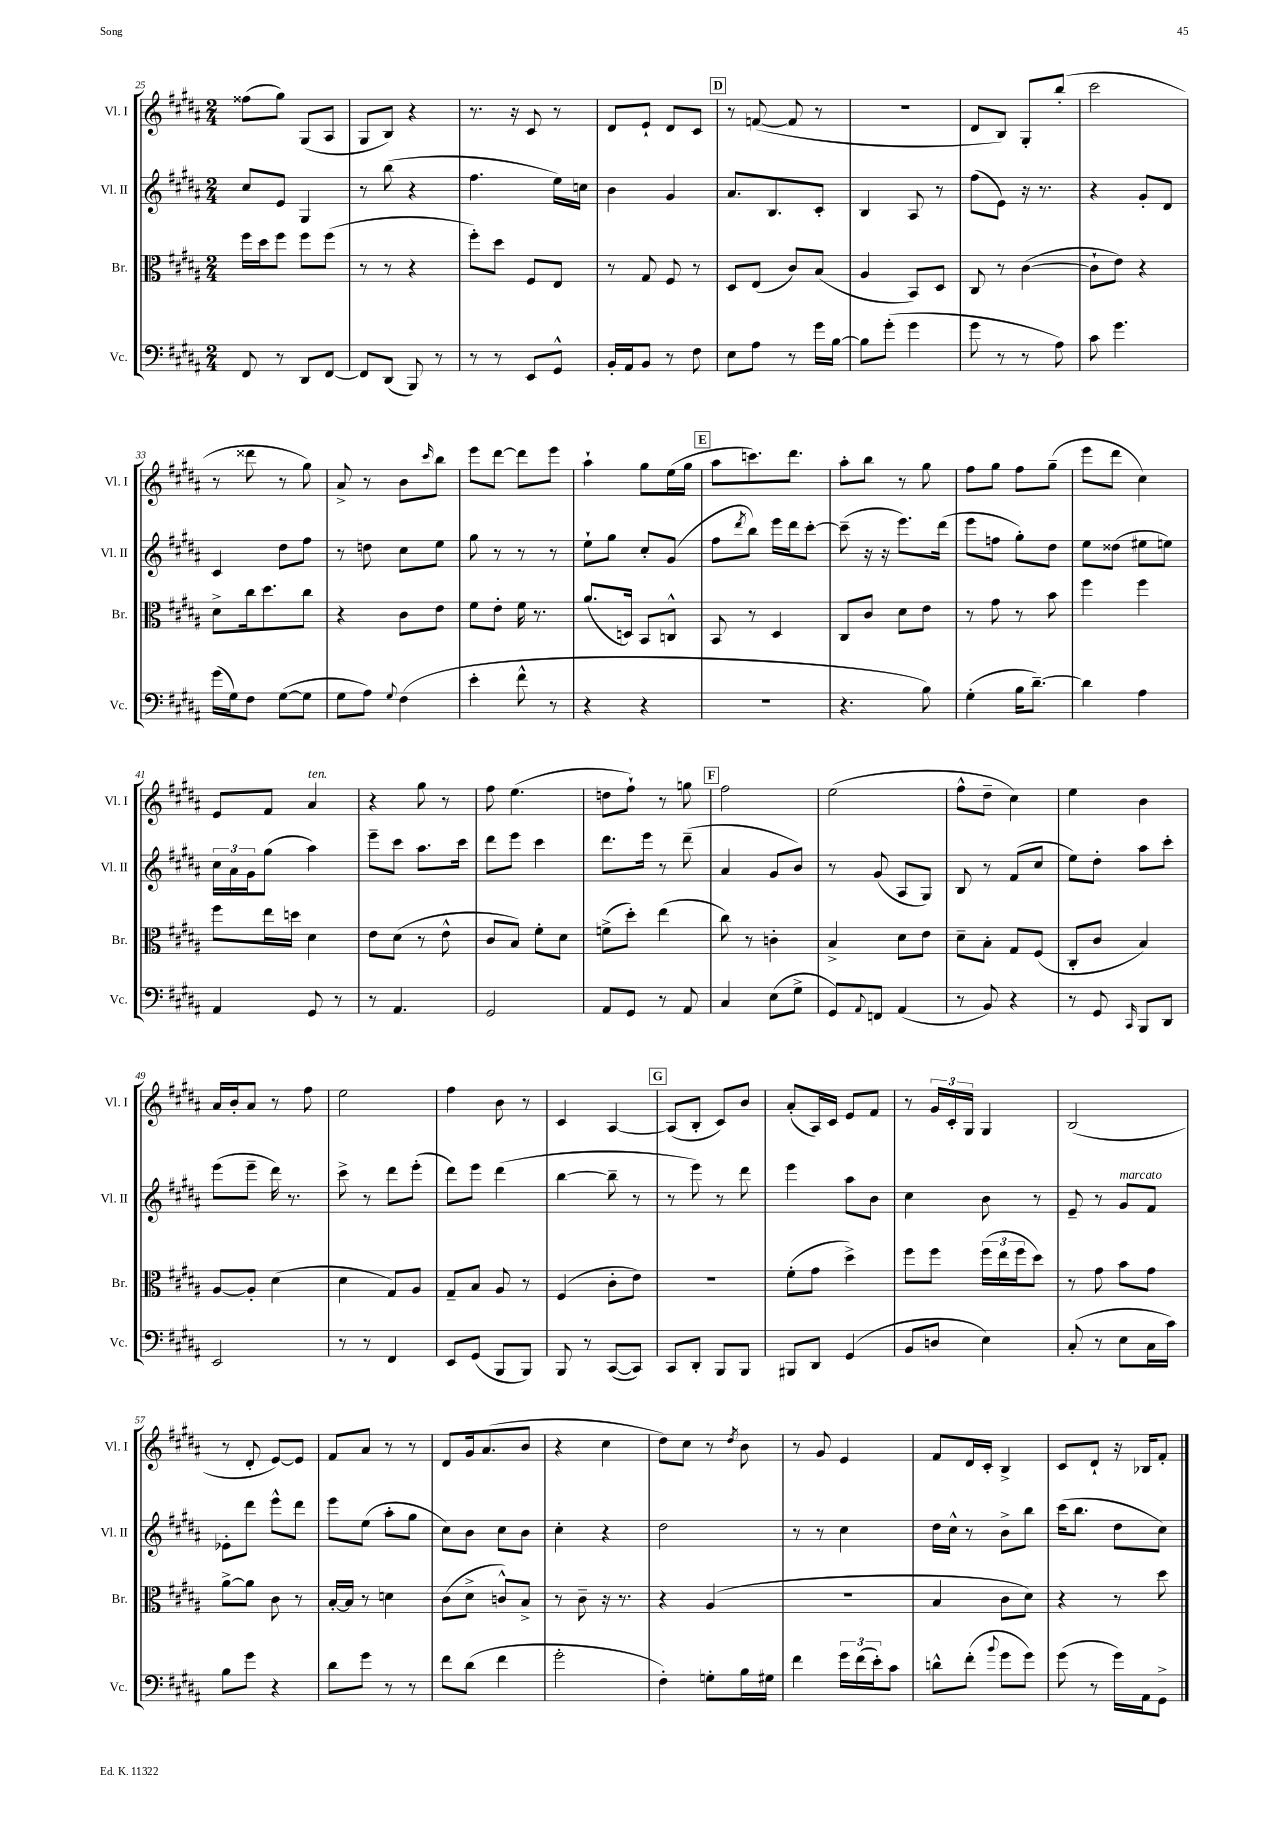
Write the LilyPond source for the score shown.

<<
\new StaffGroup <<
\new Staff = "s0" \with { instrumentName = "Vl. I" shortInstrumentName = "Vl. I" } {
    \clef treble \key b \major \numericTimeSignature \time 2/4
    fisis''8( gis''8) gis8( ais8 |
    gis8 b8) r4 |
    r8. r16 cis'8 r8 |
    dis'8 e'8-! dis'8 cis'8 |
    \mark \markup { \box "D" } r8 f'8~( f'8 r8 |
    R2 |
    dis'8 b8) gis8-. b''8-.( |
    cis'''2 |
    r8 disis'''8 r8 gis''8) |
    ais'8-> r8 b'8 \grace { cis'''16 } b''8 |
    e'''8 dis'''8~ dis'''8 e'''8 |
    ais''4-! gis''8 e''16( gis''16 |
    \mark \markup { \box "E" } ais''8 c'''8.) dis'''8. |
    ais''8-. b''8 r8 gis''8 |
    fis''8 gis''8 fis''8 gis''8--( |
    e'''8 dis'''8 cis''4) |
    e'8 fis'8 ais'4^\markup { \italic "ten." } |
    r4 gis''8 r8 |
    fis''8 e''4.( |
    d''8 fis''8-!) r8 g''8 |
    \mark \markup { \box "F" } fis''2 |
    e''2( |
    fis''8-^ dis''8-- cis''4) |
    e''4 b'4 |
    ais'16 b'16-. ais'8 r8 fis''8 |
    e''2 |
    fis''4 b'8 r8 |
    cis'4 ais4~ |
    \mark \markup { \box "G" } ais8( b8-. cis'8) b'8 |
    ais'8-.( ais16) cis'16 e'8 fis'8 |
    r8 \tuplet 3/2 { gis'16 cis'16-. gis16 } gis4 |
    b2( |
    r8 dis'8-. e'8~) e'8 |
    fis'8 ais'8 r8 r8 |
    dis'8 gis'16 ais'8.( b'8 |
    r4 cis''4 |
    dis''8) cis''8 r8 \acciaccatura { dis''8 } b'8 |
    r8 gis'8 e'4 |
    fis'8 dis'16 cis'16-. b4-> |
    cis'8 dis'8-! r16 bes16 fis'8-. \bar "|." |
}
\new Staff = "s1" \with { instrumentName = "Vl. II" shortInstrumentName = "Vl. II" } {
    \clef treble \key b \major \numericTimeSignature \time 2/4
    cis''8 e'8 gis4 |
    r8 b''8( r4 |
    fis''4. e''16) c''16 |
    b'4 gis'4 |
    \mark \markup { \box "D" } ais'8. b8. cis'8-. |
    b4 ais8 r8 |
    fis''8( e'8) r16 r8. |
    r4 gis'8-. dis'8 |
    cis'4 dis''8 fis''8 |
    r8 d''8 cis''8 e''8 |
    gis''8 r8 r8 r8 |
    e''8-! gis''8 cis''8-. gis'8( |
    \mark \markup { \box "E" } fis''8 \acciaccatura { dis'''8 } b''8) e'''16 dis'''16 cis'''8~-. |
    cis'''8--( r16 r16 e'''8.) dis'''16( |
    e'''8 f''8 gis''8-.) dis''8 |
    e''8 disis''8( eis''8 e''8) |
    \tuplet 3/2 { cis''16 ais'16 gis'16 } gis''8( ais''4) |
    e'''8-- cis'''8 ais''8. cis'''16 |
    dis'''8 e'''8 cis'''4 |
    dis'''8. e'''16 r8 dis'''8--( |
    \mark \markup { \box "F" } ais'4 gis'8 b'8) |
    r8 gis'8( ais8 gis8) |
    b8 r8 fis'8( cis''8 |
    e''8) dis''8-. ais''8 cis'''8-. |
    e'''8( e'''8-- dis'''16) r8. |
    cis'''8-> r8 dis'''8 e'''8-.( |
    dis'''8) e'''8 dis'''4( |
    b''4~ b''8-- r8 |
    \mark \markup { \box "G" } r8 e'''8) r8 dis'''8 |
    e'''4 ais''8 b'8 |
    cis''4 b'8 r8 |
    e'8-- r8 gis'8^\markup { \italic "marcato" } fis'8 |
    ees'8-. dis'''8 e'''8-^ dis'''8 |
    e'''8 e''8( ais''8-. gis''8 |
    cis''8) b'8 cis''8 b'8 |
    cis''4-. r4 |
    dis''2 |
    r8 r8 cis''4 |
    dis''16 cis''16-^ r8 b'8-> b''8 |
    cis'''16( b''8. dis''8 cis''8) \bar "|." |
}
\new Staff = "s2" \with { instrumentName = "Br." shortInstrumentName = "Br." } {
    \clef alto \key b \major \numericTimeSignature \time 2/4
    fis''16 dis''16 fis''8 fis''8 fis''8( |
    r8 r8 r4 |
    fis''8-.) dis''8 fis8 e8 |
    r8 gis8 fis8 r8 |
    \mark \markup { \box "D" } dis8 e8( cis'8) b8( |
    ais4 b,8) dis8 |
    cis8 r8 cis'4~( |
    cis'8-! e'8) r4 |
    dis'8-> cis''16 dis''8. cis''8 |
    r4 cis'8 e'8 |
    fis'8 e'8-. fis'16 r8. |
    ais'8.( d16) b,8 c8-^ |
    \mark \markup { \box "E" } b,8 r8 dis4 |
    cis8 cis'8 dis'8 e'8 |
    r8 gis'8 r8 b'8 |
    fis''4 fis''4 |
    fis''8 e''16 d''16 dis'4 |
    e'8 dis'8( r8 e'8-^ |
    cis'8 b8) fis'8-. dis'8 |
    f'8->( dis''8-.) e''4( |
    \mark \markup { \box "F" } cis''8) r8 c'4-. |
    b4-> dis'8 e'8 |
    dis'8-- b8-. gis8 fis8( |
    cis8-. cis'8 b4) |
    ais8~ ais8-. dis'4( |
    dis'4 gis8) ais8 |
    gis8-- b8 ais8 r8 |
    fis4( cis'8-. e'8) |
    \mark \markup { \box "G" } r2 |
    fis'8-.( gis'8 dis''4->) |
    fis''8 fis''8 \tuplet 3/2 { fis''16( e''16 fis''16 } dis''8) |
    r8 gis'8 b'8 gis'8 |
    ais'8~-> ais'8 cis'8 r8 |
    b16~-. b16 r8 d'4 |
    cis'8( dis'8-> c'8-^) b8-> |
    r8 cis'8-- r16 r8. |
    r4 ais4( |
    r2 |
    b4 cis'8 dis'8) |
    r4 r8 dis''8 \bar "|." |
}
\new Staff = "s3" \with { instrumentName = "Vc." shortInstrumentName = "Vc." } {
    \clef bass \key b \major \numericTimeSignature \time 2/4
    fis,8 r8 dis,8 fis,8~ |
    fis,8 dis,8( b,,8) r8 |
    r8 r8 e,8 gis,8-^ |
    b,16-. ais,16 b,8 r8 fis8 |
    \mark \markup { \box "D" } e8 ais8 r8 gis'16 b16~ |
    b8 gis'8-.( gis'4 |
    gis'8 r8 r8 ais8) |
    cis'8 gis'4. |
    gis'16( gis16) fis8 gis8~( gis8 |
    gis8 ais8) \appoggiatura { gis8 } fis4( |
    e'4-. fis'8-^ r8 |
    r4 r4 |
    \mark \markup { \box "E" } r2 |
    r4. b8) |
    gis4-.( b16 dis'8.~--) |
    dis'4 ais4 |
    ais,4 gis,8 r8 |
    r8 ais,4. |
    gis,2 |
    ais,8 gis,8 r8 ais,8 |
    \mark \markup { \box "F" } cis4 e8( gis8-> |
    gis,8) \appoggiatura { ais,8 } f,8 ais,4( |
    r8 b,8) r4 |
    r8 gis,8 \grace { cis,16 } b,,8 dis,8 |
    e,2 |
    r8 r8 fis,4 |
    e,8 gis,8( b,,8 b,,8) |
    b,,8 r8 cis,8~( cis,8) |
    \mark \markup { \box "G" } cis,8 dis,8-. b,,8 b,,8 |
    bis,,8 dis,8 gis,4( |
    b,8 d8 e4) |
    cis8-.( r8 e8 cis16 cis'16) |
    b8 gis'8 r4 |
    dis'8 gis'8 r8 r8 |
    fis'8 dis'8( fis'4 |
    gis'2-. |
    fis4-.) g8-. b16 gis16 |
    fis'4 \tuplet 3/2 { gis'16 fis'16( e'16-.) } cis'8 |
    d'8-^ fis'8-.( \appoggiatura { b'8 } gis'8 gis'8) |
    gis'8( r8 gis'16) ais,16 gis,8-> \bar "|." |
}
>>
>>
\layout { \context { \Score currentBarNumber = #25 } }
